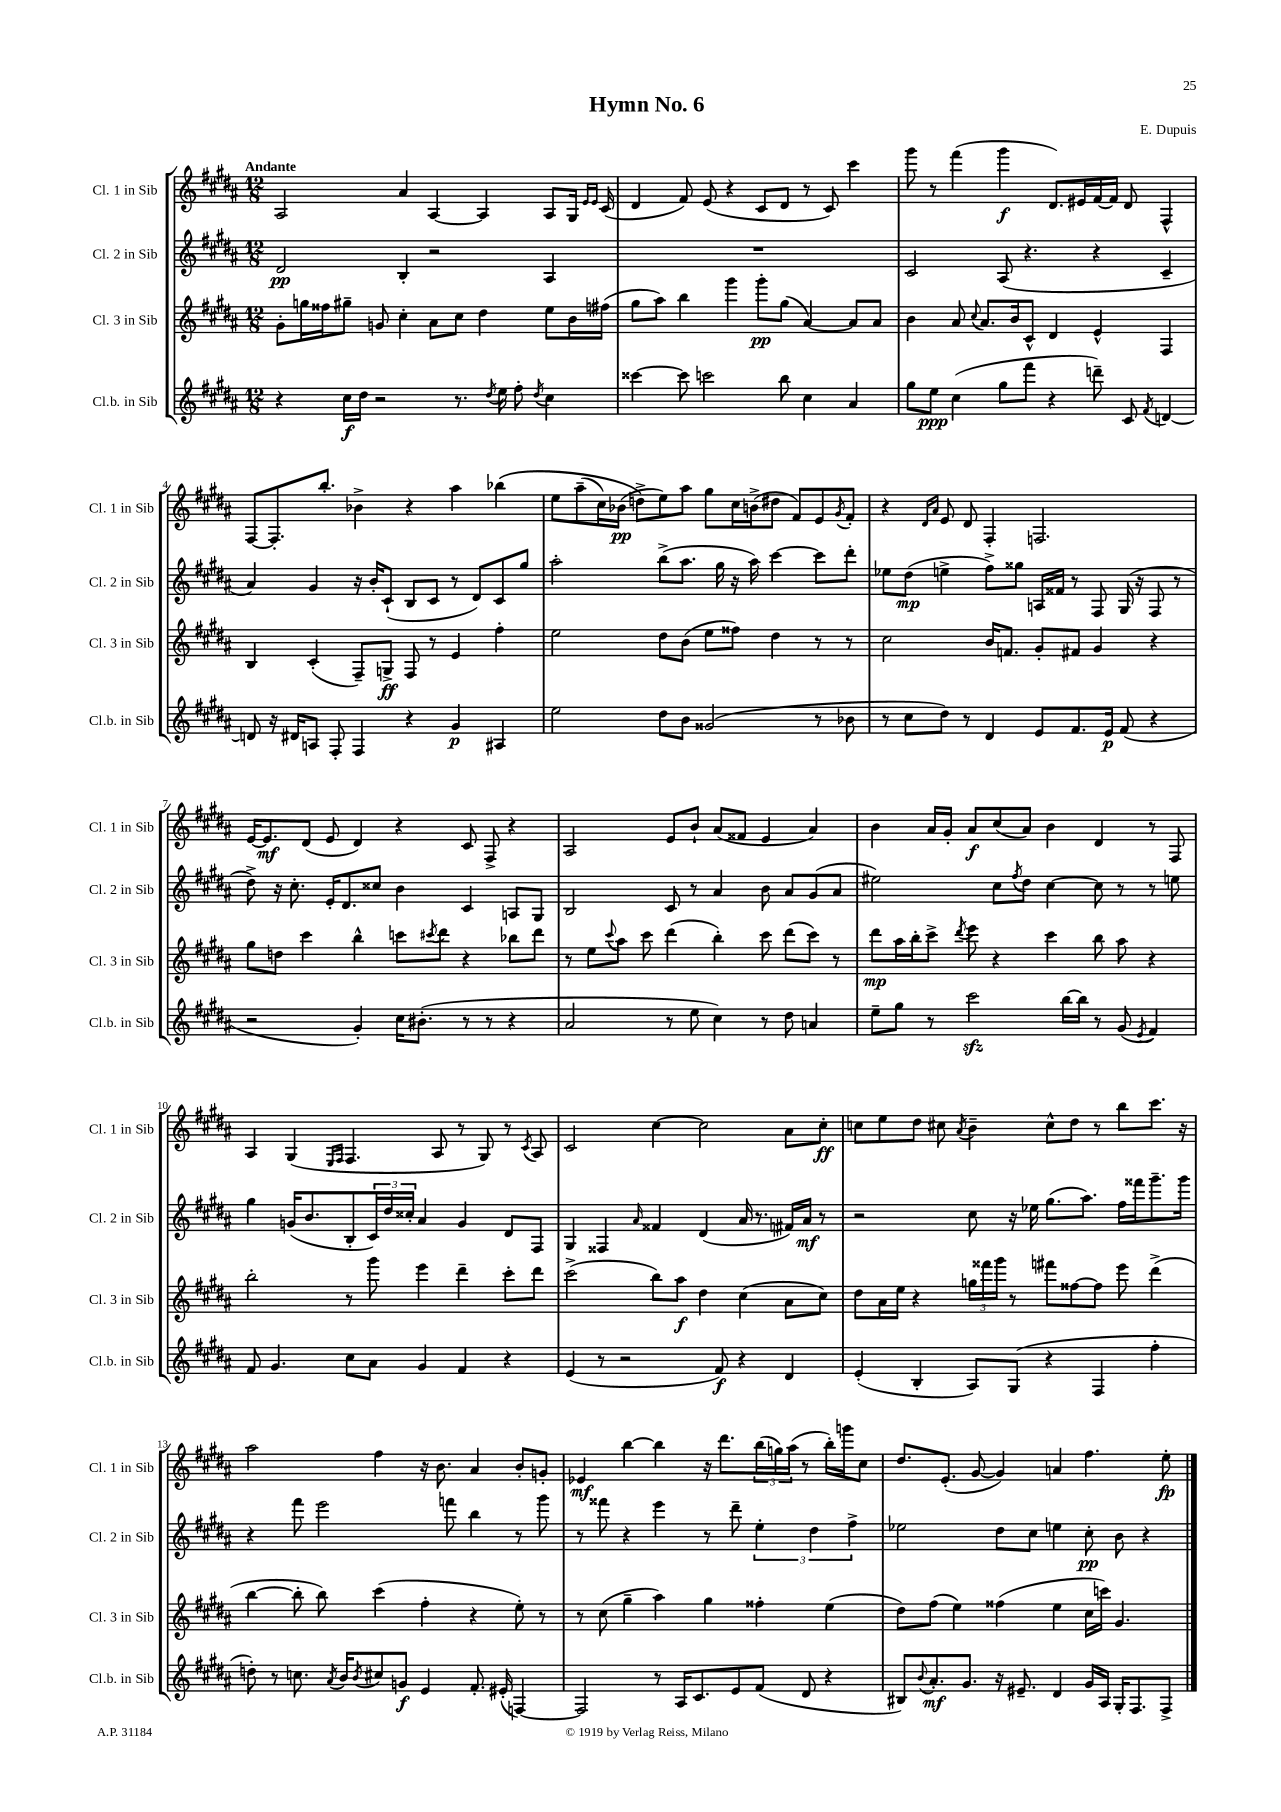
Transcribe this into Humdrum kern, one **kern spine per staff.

**kern	**kern	**kern	**kern
*staff4	*staff3	*staff2	*staff1
*clefG2	*clefG2	*clefG2	*clefG2
*k[f#c#g#d#a#]	*k[f#c#g#d#a#]	*k[f#c#g#d#a#]	*k[f#c#g#d#a#]
*M12/8	*M12/8	*M12/8	*M12/8
4r	8g#'	2d#	2A#
.	16gg	.	.
.	16ff##	.	.
16cc#	8gg#~	.	.
16dd#	.	.	.
2r	8g	.	.
.	4cc#'	4B'	4a#
.	8a#	2r	[4A#
8.r	8cc#	.	.
.	4dd#	.	4A#]
8qdd#	.	.	.
16ee	.	.	.
8ff#'	.	.	.
8qdd#	.	.	.
4cc#	8ee	4A#	8A#
.	16b	.	16G#
.	.	.	16qqe
.	.	.	16qqe
.	(16ff#	.	(16c#
=	=	=	=
[4ccc##	8gg#	1.r	4d#
.	8aa#)	.	.
8ccc##]	4bb	.	8f#)
2ccc	.	.	(8e
.	4ggg#	.	4r
.	8ggg#'	.	8c#
8bb	(8gg#	.	8d#
4cc#	[4a#)	.	8r
.	.	.	8c#)
4a#	8a#]	.	4ccc#
.	8a#	.	.
=	=	=	=
8gg#	4b	2c#	8ggg#
8ee	.	.	8r
(4cc#	8a#	.	(4fff#
.	8qqcc#	.	.
.	8.a#	.	.
8gg#	.	(8A#	4ggg#
.	16b	.	.
8fff#	8c#^^	4.r	.
4r	4d#	.	8.d#)
.	.	.	16e#
8ddd~)	4e^^	4r	[16f#
.	.	.	16f#]
8c#	.	.	8d#
8qf#	.	.	.
[4d	4F#	4c#~	4F#^^
=	=	=	=
8d]	4B	4a#)	[8F#
16r	.	.	8.F#']
16d#	.	.	.
8A	(4c#'	4g#	.
.	.	.	8.bb'
8F#'	.	.	.
4F#	8F#~)	16r	4b-^
.	.	16b'	.
.	8G^	(8c#`	.
4r	8F#	8B	4r
.	8r	8c#	.
4g#	4e	8r	4aa#
.	.	8d#)	.
4A#	4ff#'	8c#	&(4bb-
.	.	8gg#	.
=	=	=	=
2ee	2ee	2aa#'	8ee
.	.	.	(8aa#~
.	.	.	16cc#)
.	.	.	(16b-
.	.	.	8dd^&)
8dd#	8dd#	(8bb^	8ee)
8b	(8b	8.aa#	8aa#
(2g##	8ee	.	8gg#
.	.	16gg#	.
.	8ff##)	16r	16cc#
.	.	16aa#)	(16b^
.	4dd#	[4ccc#	8dd#
.	.	.	8f#)
8r	8r	8ccc#]	8e
.	.	.	8qg#
8b-	8r	8ddd#'	8f#'
=	=	=	=
8r	2cc#	8ee-	4r
8cc#	.	(8dd#	.
.	.	.	16qqd#
.	.	.	16qqa#
8dd#)	.	4ee^	8e
8r	.	.	8d#
4d#	16b	8ff#^)	4F#'
.	8.f	.	.
.	.	8gg##	.
8e	8g#'	16A	2.F
.	.	16f##	.
8.f#	8f#	8r	.
.	4g#	8F#	.
16e	.	.	.
(8f#	.	(16G#	.
.	.	16r	.
4r	4r	8F#	.
.	.	8r	.
=	=	=	=
2r	8gg#	8dd#^)	[16e
.	.	.	8.e]
.	8dd	16r	.
.	.	8.cc#'	.
.	4ccc#	.	(8d#
.	.	16e'	8e
.	.	8.d#	.
4g#')	4bb^^	.	4d#)
.	.	8cc##	.
16cc#	8ccc	4b	4r
(8.b#'	.	.	.
.	8qccc#	.	.
.	8ddd#	.	.
8r	4r	4c#	8c#
8r	.	.	8F#^
4r	8bb-	8A	4r
.	8ddd#	8G#	.
=	=	=	=
2a#	8r	2B	2A#
.	8ee	.	.
.	8qqccc#	.	.
.	8aa#	.	.
.	8ccc#	.	.
8r	(4ddd#	8c#	8e
8ee	.	8r	8b`
4cc#)	4bb')	4a#	(8a#
.	.	.	8f##
8r	8ccc#	8b	4e
8dd#	(8ddd#	8a#	.
4a	8ccc#)	(8g#	4a#)
.	8r	8a#	.
=	=	=	=
8ee~	8ddd#	2ee#)	4b
8gg#	16aa#	.	.
.	16bb'	.	.
8r	8ccc#^	.	16a#
.	.	.	16g#'
.	8qddd#	.	.
2ccc#	8eee	.	8a#
.	4r	8cc#	(8cc#
.	.	8qff#	.
.	.	8dd#	8a#)
.	4ccc#	[4cc#	4b
[16bb	.	.	.
16bb]	.	.	.
8r	8bb	8cc#]	4d#
(8g#	8aa#	8r	.
8qe	.	.	.
4f#)	4r	8r	8r
.	.	8ee	8F#
=	=	=	=
8f#	2bb'	4gg#	4A#
4.g#	.	.	.
.	.	(16g	(4G#
.	.	8.b	.
.	.	.	16qqE
.	.	.	16qqF#
8cc#	8r	8B'	4.F#
8a#	8ggg#	24c#)	.
.	.	24dd#	.
.	.	24cc##'	.
4g#	4eee	4a#	.
.	.	.	8A#
4f#	4ddd#~	4g	8r
.	.	.	8G#)
4r	8ccc#'	8d#	8r
.	.	.	8qc#
.	8ddd#	8F#	8A#
=	=	=	=
(4e	(2ccc#^	4G#	2c#
8r	.	4F##	.
2r	.	.	.
.	.	16qqa#	.
.	8bb)	4f##	[4cc#
.	8aa#	.	.
.	4dd#	(4d#	2cc#]
8f#)	.	.	.
4r	(4cc#	16a#	.
.	.	8.r	.
4d#	8a#	16f#)	8a#
.	.	16a#	.
.	8cc#)	8r	8cc#'
=	=	=	=
(4e'	8dd#	2r	8cc
.	16a#	.	8ee
.	16ee	.	.
4B'	4r	.	8dd#
.	.	.	8cc#
.	.	.	8qa#
8A#)	24gg	8cc#	4b~
.	24fff##	.	.
.	24ggg#	.	.
(8G#	8r	16r	.
.	.	16ee-	.
4r	8fff#	(8.gg#	8cc#^^
.	[8ff##	.	8dd#
.	.	8.aa#)	.
4F#	8ff##]	.	8r
.	8eee	16ff#	8bb
.	.	16fff##	.
4ff#'	(4ddd#^	8.ggg#~	8.ccc#
.	.	16ggg#	16r
=	=	=	=
8dd')	[4bb	4r	2aa#
8r	.	.	.
8.cc	8bb']	8fff#	.
.	8bb)	2eee	.
8qa#	.	.	.
16b	.	.	.
8qb	.	.	.
8cc#	(4ccc#	.	4ff#
8g	.	.	.
4e	4ff#'	.	16r
.	.	.	8.b
.	.	8fff	.
8.f#'	4r	4bb	4a#
(16e#'	.	.	.
[4F)	8ee')	8r	8b'
.	8r	8ggg#	8g'
=	=	=	=
2F]	8r	8r	4e-
.	(8cc#	8fff##	.
.	4gg#~	4r	[4bb
8r	4aa#)	4eee	4bb]
16A#	.	.	.
8.c#	.	.	.
.	4gg#	8r	16r
.	.	.	8.ddd#
8e	.	8ddd#~	.
(8f#	4ff##'	6ee'	(24bb
.	.	.	24gg)
.	.	.	(24aa#
8d#	.	.	8r
.	.	6dd#	.
4r	(4ee	.	16bb')
.	.	.	16ggg
.	.	6ff#^	.
.	.	.	8cc#
=	=	=	=
8B#)	8dd#)	2ee-	8.dd#
8qqb	.	.	.
8.a#'	(8ff#	.	.
.	.	.	(8.e'
.	4ee)	.	.
8.g#	.	.	.
.	.	.	[8g#
16r	(4ff##	8dd#	4g#])
8.e#~	.	.	.
.	.	8cc#	.
4d#	4ee	4ee	4a
16g#	16cc#	8cc#'	4.ff#
16A#	16ccc)	.	.
16G#'	4.g#	8b	.
8.F#	.	.	.
.	.	4r	.
8F#^	.	.	8ee'
==	==	==	==
*-	*-	*-	*-
